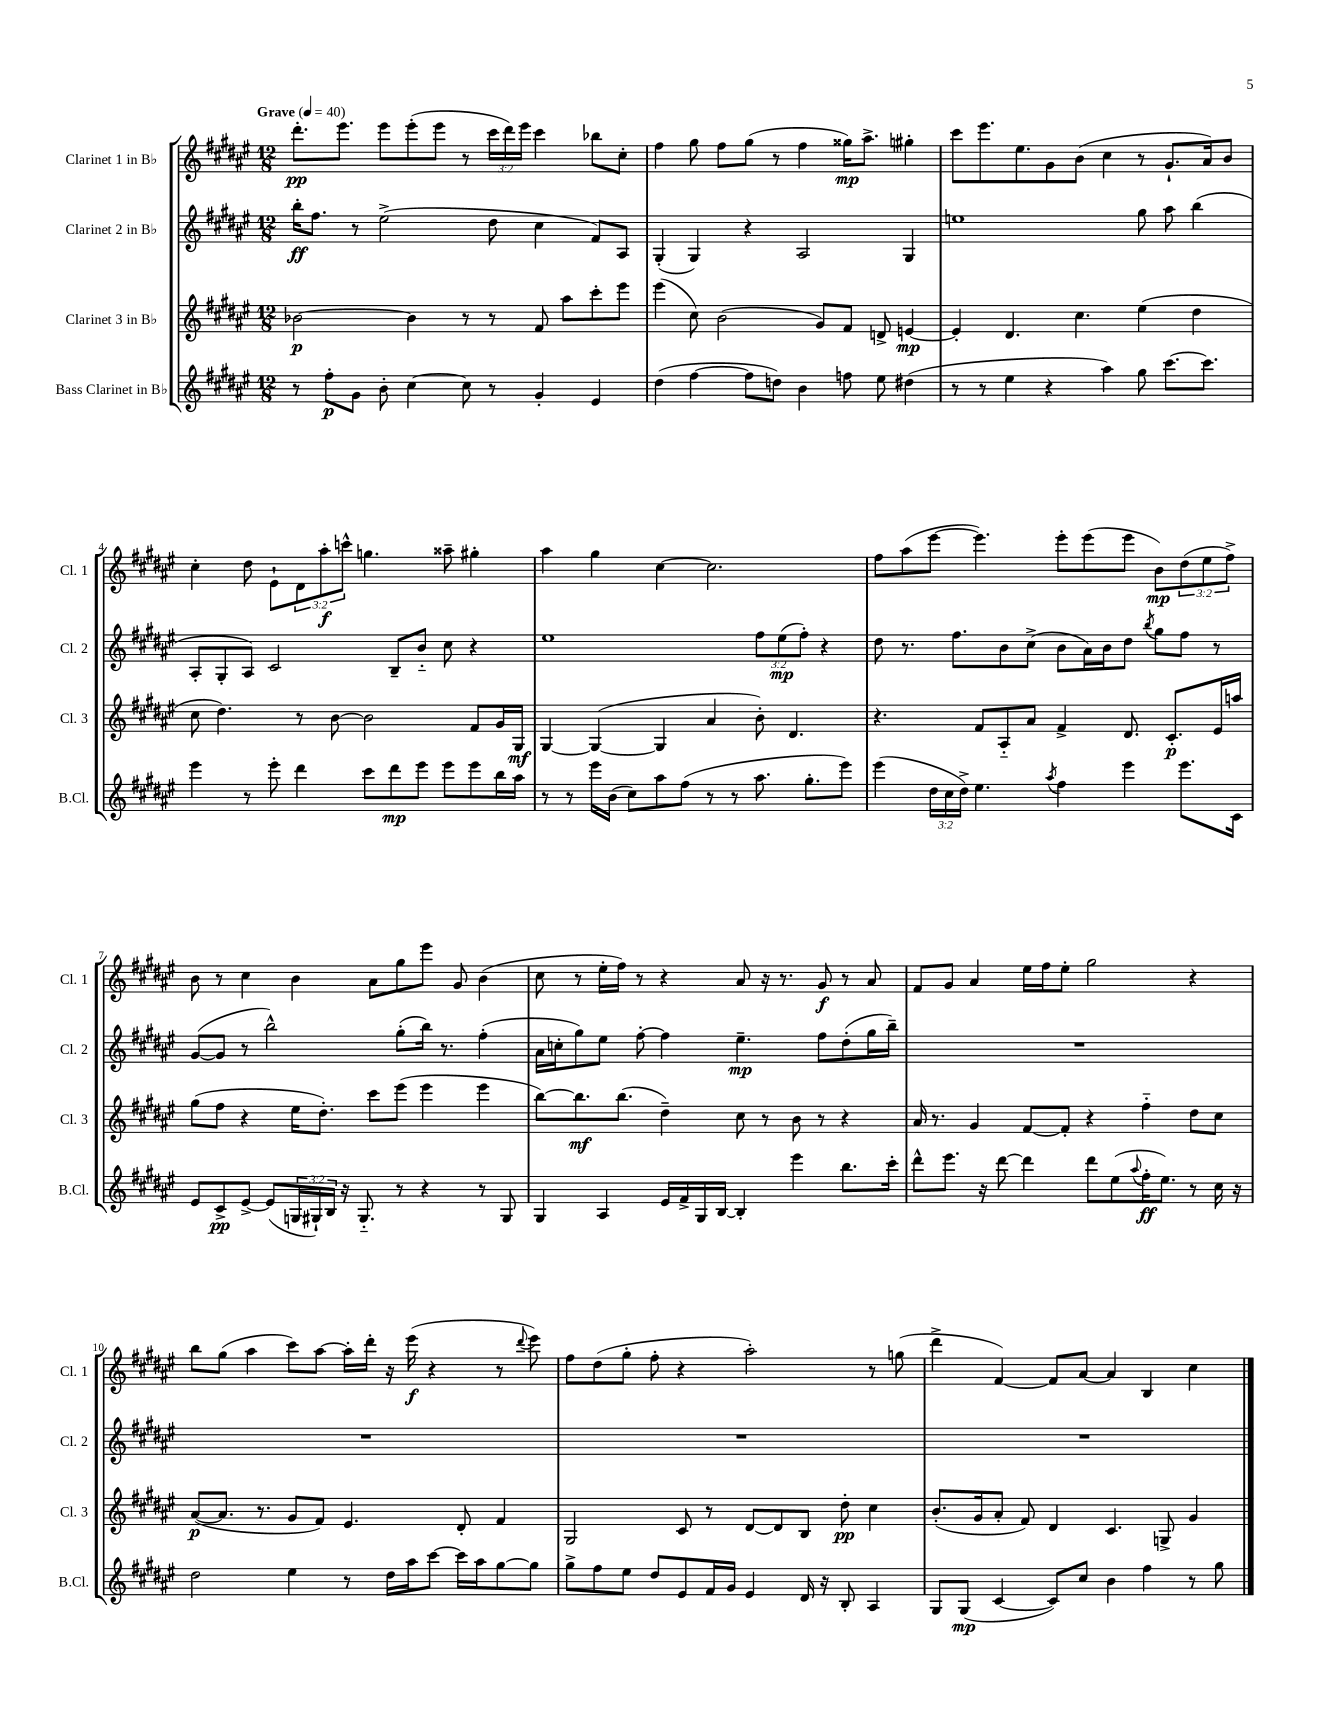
<<
\new StaffGroup <<
\new Staff = "s0" \with { instrumentName = "Clarinet 1 in Bb" shortInstrumentName = "Cl. 1" } {
    \clef treble \key fis \major \numericTimeSignature \time 12/8 \override Staff.TupletNumber.text = #tuplet-number::calc-fraction-text \tempo "Grave" 4 = 40
    dis'''8.-.\pp eis'''8. eis'''8 eis'''8-.( eis'''8 r8 \tuplet 3/2 { cis'''16 dis'''16) eis'''16 } cis'''4 bes''8 cis''8-. |
    fis''4 gis''8 fis''8 gis''8( r8 fis''4 gisis''16\mp) ais''8.-> gis''4-. |
    cis'''8 eis'''8. eis''8. gis'8 b'8( cis''4 r8 gis'8.-! ais'16) b'8 |
    cis''4-. dis''8 eis'8-! \tuplet 3/2 { dis'8 ais''8-.\f c'''8-^ } g''4. aisis''8-- gis''4-. |
    ais''4 gis''4 cis''4~ cis''2. |
    fis''8 ais''8( eis'''8~ eis'''4.) eis'''8-. eis'''8( eis'''8 b'8\mp) \tuplet 3/2 { dis''8( eis''8 fis''8->) } |
    b'8 r8 cis''4 b'4 ais'8 gis''8 eis'''8 gis'8 b'4( |
    cis''8 r8 eis''16-. fis''16) r8 r4 ais'8 r16 r8. gis'8\f r8 ais'8 |
    fis'8 gis'8 ais'4 eis''16 fis''16 eis''8-. gis''2 r4 |
    b''8 gis''8( ais''4 cis'''8) ais''8~ ais''16-. dis'''16-. r16 eis'''16\f( r4 r8 \appoggiatura { dis'''8 } eis'''8) |
    fis''8 dis''8( gis''8-. fis''8-. r4 ais''2-.) r8 g''8( |
    dis'''4-> fis'4~) fis'8 ais'8~ ais'4 b4 cis''4 \bar "|." |
}
\new Staff = "s1" \with { instrumentName = "Clarinet 2 in Bb" shortInstrumentName = "Cl. 2" } {
    \clef treble \key fis \major \numericTimeSignature \time 12/8 \override Staff.TupletNumber.text = #tuplet-number::calc-fraction-text
    b''16-.\ff fis''8. r8 eis''2->( dis''8 cis''4 fis'8) ais8 |
    gis4-.( gis4) r4 ais2 gis4 |
    e''1 gis''8 ais''8 b''4( |
    ais8-. gis8-. ais8) cis'2 b8-- b'8-_ cis''8 r4 |
    eis''1 \tuplet 3/2 { fis''8 eis''8\mp( fis''8-.) } r4 |
    dis''8 r8. fis''8. b'8 cis''8->( b'8 ais'16) b'16 dis''8 \acciaccatura { b''8 } gis''8 fis''8 r8 |
    gis'8~( gis'8 r8 b''2-^) gis''8-.( b''16) r8. fis''4-.( |
    ais'16 c''16-. gis''8) eis''8 fis''8~-. fis''4 eis''4.--\mp fis''8 dis''8-.( gis''16 b''16--) |
    R1. |
    R1. |
    R1. |
    R1. \bar "|." |
}
\new Staff = "s2" \with { instrumentName = "Clarinet 3 in Bb" shortInstrumentName = "Cl. 3" } {
    \clef treble \key fis \major \numericTimeSignature \time 12/8
    bes'2~\p bes'4 r8 r8 fis'8 ais''8 cis'''8-. eis'''8 |
    eis'''4( cis''8) b'2( gis'8) fis'8 d'8-> e'4~\mp |
    e'4-. dis'4. cis''4. eis''4( dis''4 |
    cis''8 dis''4.) r8 b'8~ b'2 fis'8 gis'16 gis16\mf |
    gis4~ gis4~( gis4 ais'4 b'8-.) dis'4. |
    r4. fis'8 ais8-_ ais'8 fis'4-> dis'8. cis'8.-.\p eis'16 a''16 |
    gis''8( fis''8 r4 eis''16 dis''8.-.) cis'''8 eis'''8( eis'''4 eis'''4 |
    b''8~) b''8.\mf b''8.( dis''4--) cis''8 r8 b'8 r8 r4 |
    ais'16 r8. gis'4 fis'8~ fis'8-. r4 fis''4-_ dis''8 cis''8 |
    ais'8~\p( ais'8. r8. gis'8 fis'8) eis'4. dis'8-. fis'4 |
    gis2 cis'8 r8 dis'8~ dis'8 b8 dis''8-.\pp cis''4 |
    b'8.-.( gis'16 ais'8-. fis'8) dis'4 cis'4. g8-> gis'4 \bar "|." |
}
\new Staff = "s3" \with { instrumentName = "Bass Clarinet in Bb" shortInstrumentName = "B.Cl." } {
    \clef treble \key fis \major \numericTimeSignature \time 12/8 \override Staff.TupletNumber.text = #tuplet-number::calc-fraction-text
    r8 fis''8-.\p gis'8 b'8-. cis''4~ cis''8 r8 gis'4-. eis'4 |
    dis''4( fis''4~ fis''8 d''8) b'4 f''8 eis''8 dis''4( |
    r8 r8 eis''4 r4 ais''4) gis''8 cis'''8.~ cis'''8. |
    eis'''4 r8 eis'''8-. dis'''4 cis'''8 dis'''8\mp eis'''8 eis'''8 eis'''8 b''16 ais''16 |
    r8 r8 eis'''16 b'16( cis''8) ais''8 fis''8( r8 r8 ais''8. gis''8.-. eis'''8) |
    eis'''4( \tuplet 3/2 { dis''16 cis''16 dis''16->) } eis''4. \acciaccatura { ais''8 } fis''4 eis'''4 eis'''8. cis'16 |
    eis'8 cis'8->\pp eis'8~-> eis'8( \tuplet 3/2 { g16 gis16-!) b16 } r16 gis8.-_ r8 r4 r8 gis8 |
    gis4 ais4 eis'16 fis'16-> gis16 b16~ b4-. eis'''4 b''8. cis'''16-. |
    dis'''8-^ eis'''8. r16 dis'''8~ dis'''4 dis'''8 eis''8( \appoggiatura { ais''8 } fis''16-.\ff eis''8.) r8 cis''16 r16 |
    dis''2 eis''4 r8 dis''16 ais''16 cis'''8~ cis'''16 ais''16 gis''8~ gis''8 |
    gis''8-> fis''8 eis''8 dis''8 eis'8 fis'16 gis'16 eis'4 dis'16 r16 b8-. ais4 |
    gis8 gis8\mp( cis'4~ cis'8) cis''8 b'4 fis''4 r8 gis''8 \bar "|." |
}
>>
>>
